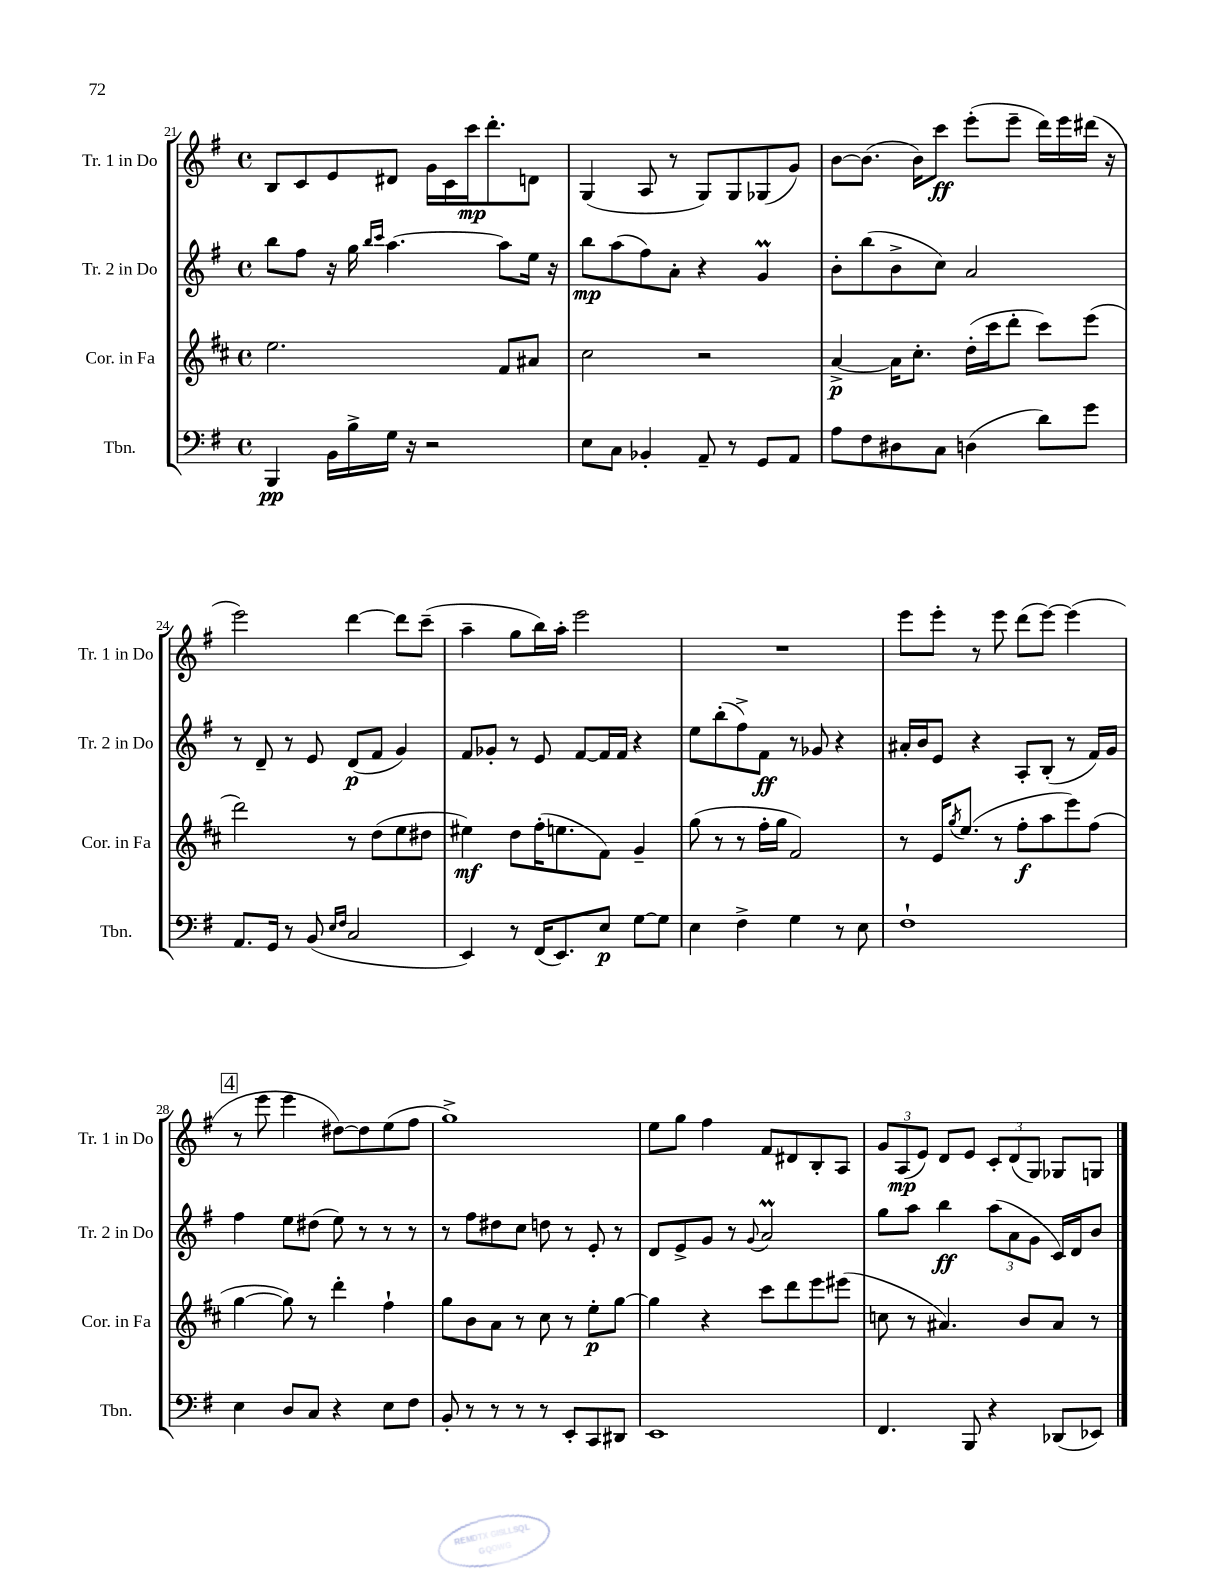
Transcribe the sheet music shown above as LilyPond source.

<<
\new StaffGroup <<
\new Staff = "s0" \with { instrumentName = "Tr. 1 in Do" shortInstrumentName = "Tr. 1 in Do" } {
    \clef treble \key g \major \defaultTimeSignature \time 4/4
    b8 c'8 e'8 dis'8 g'16 c'16 c'''16\mp d'''8.-. d'8 |
    g4( a8 r8 g8) g8 ges8( g'8) |
    b'8~ b'8.( b'16) c'''8\ff e'''8-.( e'''8-- d'''16) e'''16 dis'''16( r16 |
    e'''2) d'''4~ d'''8 c'''8--( |
    a''4-- g''8 b''16) a''16-. e'''2 |
    R1 |
    e'''8 e'''8-. r8 e'''8 d'''8( e'''8~) e'''4( |
    \mark \markup { \box "4" } r8 e'''8 e'''4 dis''8~) dis''8 e''8( fis''8 |
    g''1->) |
    e''8 g''8 fis''4 fis'8 dis'8 b8-. a8 |
    \tuplet 3/2 { g'8 a8\mp( e'8) } d'8 e'8 \tuplet 3/2 { c'8-. d'8( g8) } ges8 g8 \bar "|." |
}
\new Staff = "s1" \with { instrumentName = "Tr. 2 in Do" shortInstrumentName = "Tr. 2 in Do" } {
    \clef treble \key g \major \defaultTimeSignature \time 4/4
    b''8 fis''8 r16 g''16 \grace { b''16 c'''16 } a''4.~ a''8 e''16 r16 |
    b''8\mp a''8( fis''8) a'8-. r4 g'4\prall |
    b'8-. b''8( b'8-> c''8) a'2 |
    r8 d'8-- r8 e'8 d'8\p( fis'8 g'4) |
    fis'8 ges'8-. r8 e'8 fis'8~ fis'16 fis'16 r4 |
    e''8 b''8-.( fis''8->) fis'8\ff r8 ges'8 r4 |
    ais'16-. b'16 e'8 r4 a8-. b8-.( r8 fis'16) g'16 |
    \mark \markup { \box "4" } fis''4 e''8 dis''8( e''8) r8 r8 r8 |
    r8 fis''8 dis''8 c''8 d''8 r8 e'8-. r8 |
    d'8 e'8-> g'8 r8 \appoggiatura { g'8 } a'2\prall |
    g''8 a''8 b''4\ff \tuplet 3/2 { a''8( a'8 g'8 } c'16) d'16 b'8 \bar "|." |
}
\new Staff = "s2" \with { instrumentName = "Cor. in Fa" shortInstrumentName = "Cor. in Fa" } {
    \clef treble \key d \major \defaultTimeSignature \time 4/4
    e''2. fis'8 ais'8 |
    cis''2 r2 |
    a'4~->\p a'16 cis''8.-. d''16-.( cis'''16 d'''8-. cis'''8) e'''8( |
    d'''2) r8 d''8( e''8 dis''8 |
    eis''4\mf) d''8 fis''16-.( e''8. fis'8) g'4-- |
    g''8( r8 r8 fis''16-. g''16 fis'2) |
    r8 e'16 \acciaccatura { g''8 } e''8.( r8 fis''8-.\f a''8 e'''8) fis''8( |
    \mark \markup { \box "4" } g''4~ g''8) r8 d'''4-. fis''4-! |
    g''8 b'8 a'8 r8 cis''8 r8 e''8-.\p g''8~ |
    g''4 r4 cis'''8 d'''8 e'''8 eis'''8( |
    c''8 r8 ais'4.) b'8 ais'8 r8 \bar "|." |
}
\new Staff = "s3" \with { instrumentName = "Tbn." shortInstrumentName = "Tbn." } {
    \clef bass \key g \major \defaultTimeSignature \time 4/4
    b,,4\pp b,16 b16-> g16 r16 r2 |
    e8 c8 bes,4-. a,8-- r8 g,8 a,8 |
    a8 fis8 dis8 c8 d4( d'8) g'8 |
    a,8. g,16 r8 b,8( \grace { e16 fis16 } c2 |
    e,4) r8 fis,16( e,8.) e8\p g8~ g8 |
    e4 fis4-> g4 r8 e8 |
    fis1-! |
    \mark \markup { \box "4" } e4 d8 c8 r4 e8 fis8 |
    b,8-. r8 r8 r8 r8 e,8-. c,8 dis,8 |
    e,1 |
    fis,4. b,,8 r4 des,8( ees,8) \bar "|." |
}
>>
>>
\layout { \context { \Score currentBarNumber = #21 } }
